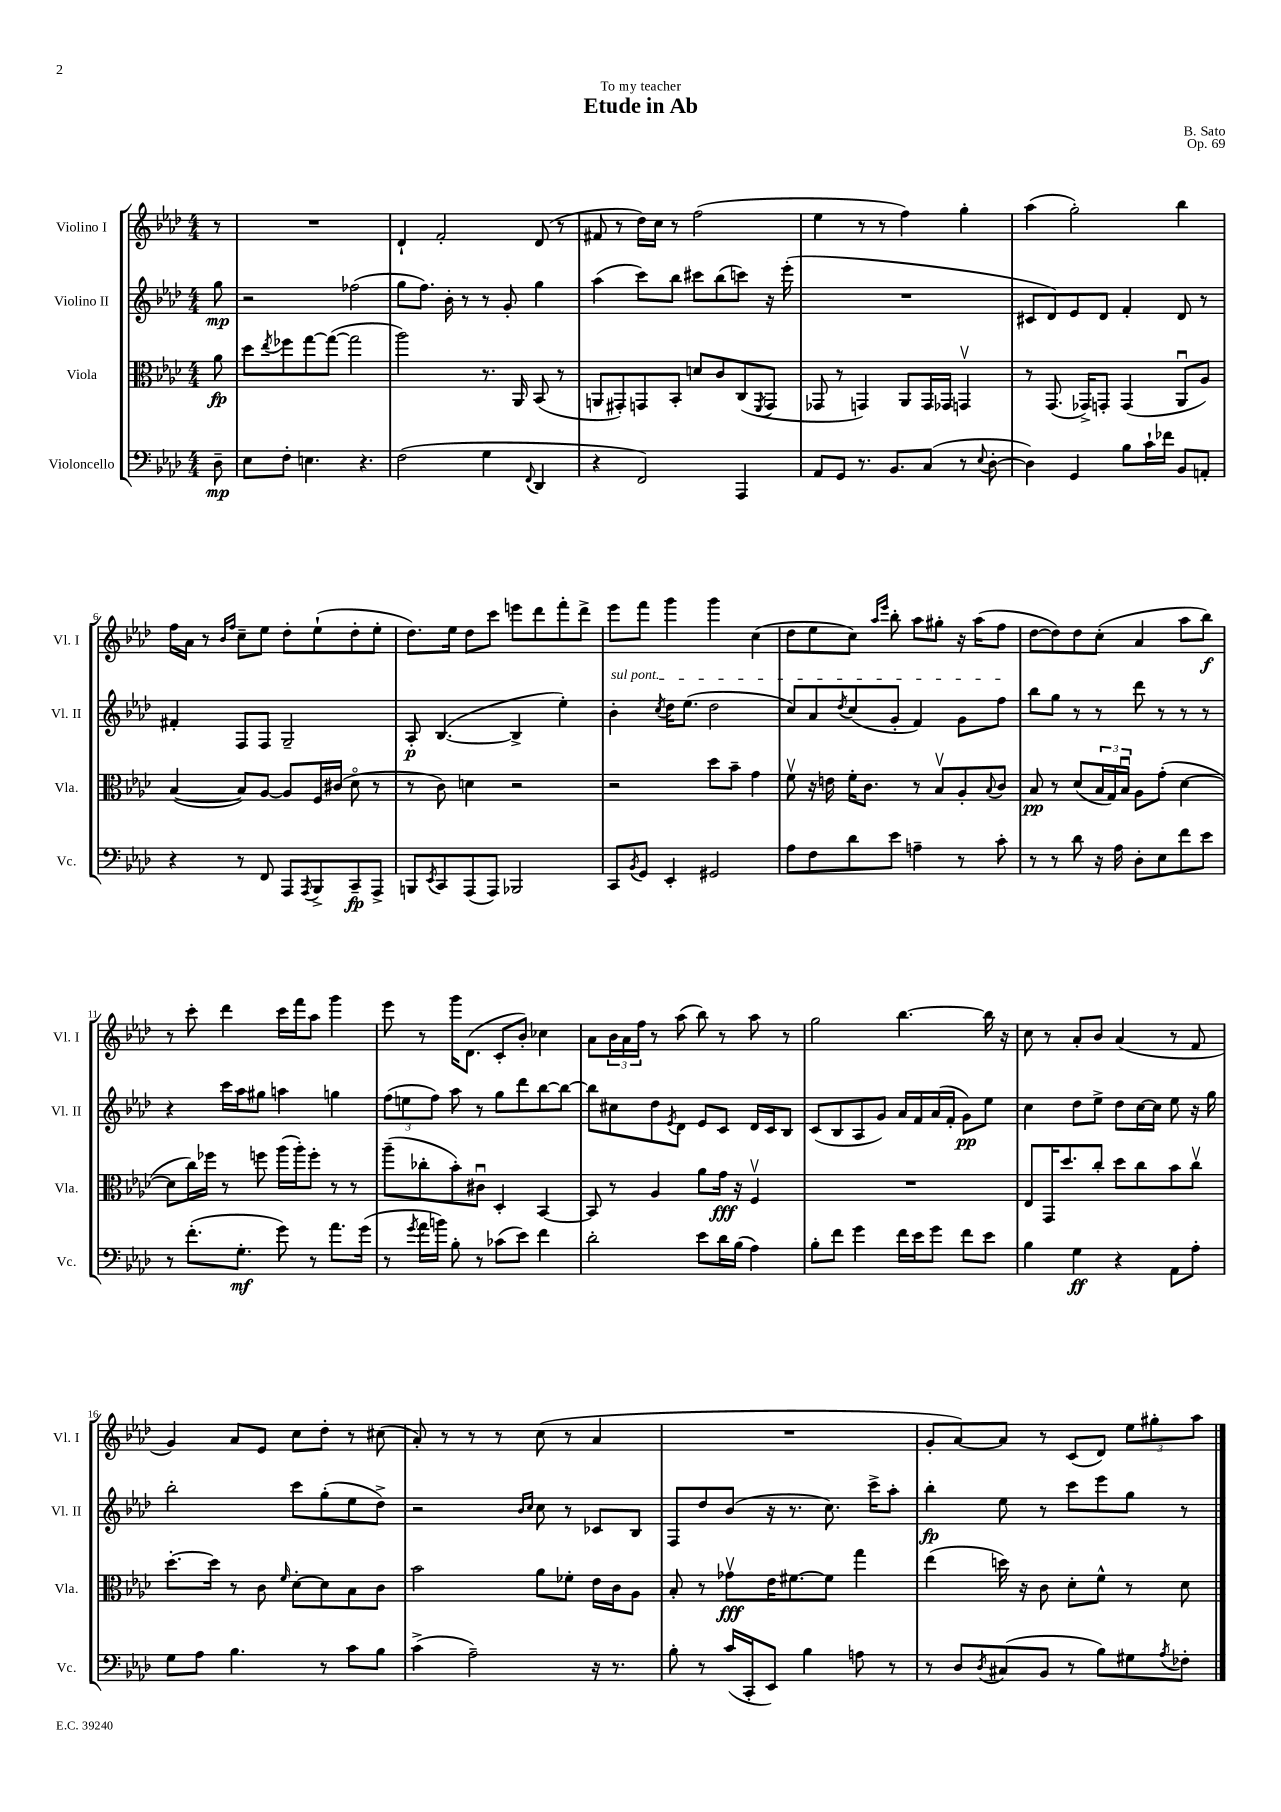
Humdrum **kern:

**kern	**kern	**kern	**kern
*staff4	*staff3	*staff2	*staff1
*clefF4	*clefC3	*clefG2	*clefG2
*k[b-e-a-d-]	*k[b-e-a-d-]	*k[b-e-a-d-]	*k[b-e-a-d-]
*M4/4	*M4/4	*M4/4	*M4/4
8D-~\	8a-\	8gg\	8r
=	=	=	=
8E-\L	8dd-\L	2r	1r
.	8qee-/	.	.
8F'\J	8ff-\	.	.
4.E\	[8gg\	.	.
.	(8gg\_J	.	.
.	2gg\]	(2ff-\	.
4.r	.	.	.
=	=	=	=
(2F\	2aa-\)	8gg\L	4d-`/
.	.	8.ff\J)	.
.	.	.	2f'/
.	.	16b-'\	.
.	.	8r	.
4G\	8.r	8r	.
.	.	8g'/	.
.	16AA-/	.	.
8qqFF/	.	.	.
4DD-/	(8BB-/	4gg\	(8d-/
.	8r	.	8r
=	=	=	=
4r	8AA/L	(4aa-\	8f#/
.	8GG#'/)	.	8r
2FF/)	8GG/	8ccc\L)	16dd-\LL)
.	.	.	16cc\JJ
.	8BB-'/J	8bb-\J	8r
.	8d/L	8ccc#\L	(2ff\
.	8c/	(8bb-\	.
4AAA-/	(8C/	8ccc\J)	.
.	8qFF/	.	.
.	8GG/J	16r	.
.	.	(16eee-'\	.
=	=	=	=
8AA-/L	8GG-/	1r	4ee-\
8GG/J	8r	.	.
8.r	4GG/)	.	8r
.	.	.	8r
8.BB-/L	.	.	.
.	8AA-/L	.	4ff\)
(8C/J	16GG/L	.	.
.	16GG-/JJ	.	.
8r	4GGv/	.	4gg'\
8qqE-/	.	.	.
[8D-'\	.	.	.
=	=	=	=
4D-\])	8r	8c#/L	(4aa-\
.	(8.GG/	8d-/)	.
4GG/	.	8e-/	2gg'\)
.	16GG-^/LK)	.	.
.	8GG'/J	8d-/J	.
8B-\L	(4GG/	4f'/	.
16c`\L	.	.	.
16f-\JJ	.	.	.
8BB-/L	8AA-u/L	8d-/	4bb-\
8AA'/J	8A-/J)	8r	.
=	=	=	=
4r	([4B-/	4f#'/	16ff\LL
.	.	.	16a-\JJ
.	.	.	8r
.	.	.	16qqb-/LL
.	.	.	16qqff/JJ
8r	8B-/]L)	8F/L	8cc~\L
8FF/	[8A-/J	8F/J	8ee-\J
8AAA-/L	8A-/]L	2G~/	8dd-'\L
8qAAA-/	.	.	.
8BBB-^/	16F/L	.	(8ee-`\
.	(16c#/JJ	.	.
8CC~/	8d-o\	.	8dd-'\
8AAA-^/J	8r	.	8ee-'\J
=	=	=	=
8BBB/L	8r	8A-'/	8.dd-\L)
8qEE-/	.	.	.
8CC/	8c\)	([4.B-/	.
.	.	.	16ee-\Jk
(8AAA-/	4d\	.	8dd-\L
8AAA-/J)	.	.	8ccc\J
2BBB-/	2r	4B-^/]	8eee\L
.	.	.	8ddd-\
.	.	4ee-'\)	8fff'\
.	.	.	8ddd-^\J
=	=	=	=
8CC/L	2r	4b-'\	8eee-\L
8qBB-/	.	.	.
8GG/J	.	.	8fff\J
.	.	8qcc/	.
4EE-'/	.	16dd-\LK	4ggg\
.	.	(8.ee-\J	.
2GG#/	8dd-\L	2dd-\	4ggg\
.	8b-~\J	.	.
.	4g\	.	(4cc\
=	=	=	=
8A-\L	8fv\	8cc/L)	8dd-\L
8F\	16r	8a-/	8ee-\
.	16e\	.	.
.	.	8qdd-/	.
8d-\	16f'\LK	(8cc/	8cc\J)
.	8.c\J	.	.
.	.	.	16qqaa-/LL
.	.	.	16qqeee-/JJ
8e-\J	.	8g'/J	8bb-'\
4A~\	8r	4f/)	8aa-\L
.	8B-v/L	.	8gg#'\J
8r	8A-'/	8g\L	16r
.	.	.	(16aa-\LK
.	8qqB-/	.	.
8c'\	8c/J	8ff\J	8ff\J
=	=	=	=
8r	8B-/	8bb-\L	[8dd-\L
8r	8r	8gg\J	8dd-\])
8d-\	(8d-/L	8r	8dd-\
16r	24B-/L	8r	(8cc'\J
.	24G/)	.	.
16A-\	.	.	.
.	24B-u/JJ	.	.
8D-'\L	8A-\L	8ddd-\	4a-/
8E-\	(8g'\J	8r	.
8f\	[4d-\	8r	8aa-\L
8e-\J	.	8r	8bb-\J)
=	=	=	=
8r	8d-\]L	4r	8r
(8.f'\L	16cc\L)	.	8ccc'\
.	16ff-\JJ	.	.
.	8r	16ccc\LL	4ddd-\
8.G'\J	.	16aa-\J	.
.	8ff\	8gg#\J	.
8g\)	(16aa-\LL	4aa\	16ccc\LL
.	16aa-'\J)	.	16fff\J
8r	8ff'\J	.	8aa-\J
8.a-\L	8r	4gg\	4ggg\
.	8r	.	.
(16g\Jk	.	.	.
=	=	=	=
8r	(8aa-~\L	(12ff\L	8eee-\
.	.	12ee\	.
8qg/	.	.	.
16a-\LL	8cc-'\	.	8r
.	.	12ff\J)	.
16b\JJ)	.	.	.
8B-'\	8b-'\)	8aa-\	16ggg\LK
.	.	.	(8.d-\J
8r	8c#u\J	8r	.
(8c-\L	4D-'/	8gg\L	8c'/L
8e-\J)	.	8ddd-\	8b-'/J)
4f\	[4BB-/	[8bb-\	4cc-\
.	.	8bb-\_J	.
=	=	=	=
2d-'\	8BB-/]	8bb-\]L	8a-\L
.	8r	8cc#\	24b-\L
.	.	.	24a-\
.	.	.	24ff\JJ
.	4A-/	8dd-\	8r
.	.	8qe-/	.
.	.	8d-\J	(8aa-\
8e-\L	8a-\L	8e-/L	8bb-\)
16d-\L	16g\Jk	8c/J	8r
(16B-\JJ	16r	.	.
4A-\)	4Fv/	16d-/LL	8aa-\
.	.	16c/J	.
.	.	8B-/J	8r
=	=	=	=
8B-'\L	1r	(8c/L	2gg\
8f\J	.	8B-/	.
4g\	.	8A-/	.
.	.	8g/J)	.
16f\LL	.	16a-/LL	[4.bb-\
16e-\J	.	16f/	.
8g\J	.	(16a-/	.
.	.	16f'/JJ	.
8f\L	.	8g\L)	.
8e-\J	.	8ee-\J	16bb-\]
.	.	.	16r
=	=	=	=
4B-\	8E-/L	4cc\	8cc\
.	16GG/K	.	8r
.	8.dd-/	.	.
4G\	.	8dd-\L	8a-'/L
.	8cc'/J	8ee-^\J	8b-/J
4r	8dd-\L	8dd-\L	(4a-/
.	8cc\	[16cc\L	.
.	.	16cc\]JJ	.
8AA-\L	8b-\	8ee-\	8r
8A-'\J	8ccv\J	16r	8f/
.	.	16gg\	.
=	=	=	=
8G\L	[8.dd-'\L	2bb-'\	4g/)
8A-\J	.	.	.
.	16dd-\]Jk	.	.
4.B-\	8r	.	8a-/L
.	8c\	.	8e-/J
.	16qqf/	.	.
.	[8d-'\L	8ccc\L	8cc\L
8r	8d-\]	(8gg'\	8dd-'\J
8c\L	8B-\	8ee-\	8r
8B-\J	8c\J	8dd-^\J)	(8cc#\
=	=	=	=
(4c^\	2b-\	2r	8a-'/)
.	.	.	8r
2A-~\)	.	.	8r
.	.	.	8r
.	.	16qqb-/LL	.
.	.	16qqcc/JJ	.
.	8a-\L	8cc\	(8cc\
.	8f-'\J	8r	8r
16r	16e-\LL	8c-/L	4a-/
8.r	16c\J	.	.
.	8A-\J	8B-/J	.
=	=	=	=
8B-'\	8B-'/	8F/L	1r
8r	8r	8dd-/	.
(16c/LL	8g-v\L	(8b-/J	.
16CC'/J	.	.	.
8EE-/J)	16e-\K	16r	.
.	[8.f#\	8.r	.
4B-\	.	.	.
.	8f#\]J	8.cc\)	.
8A\	4gg\	.	.
.	.	16ccc^\LK	.
8r	.	8aa-'\J	.
=	=	=	=
8r	(4ee-\	4bb-'\	8g'/L
8D-/L	.	.	[8a-/)
8qD-/	.	.	.
(8C#/	16dd\)	8ee-\	8a-/]J
.	16r	.	.
8BB-/J	8c\	8r	8r
8r	8d-'\L	8ccc\L	(8c/L
8B-\L)	8f^^\J	8eee-\	8d-/J)
8G#\	8r	8gg\J	12ee-\L
.	.	.	12gg#'\
8qA-/	.	.	.
8F-'\J	8d-\	8r	.
.	.	.	12aa-\J
==	==	==	==
*-	*-	*-	*-
